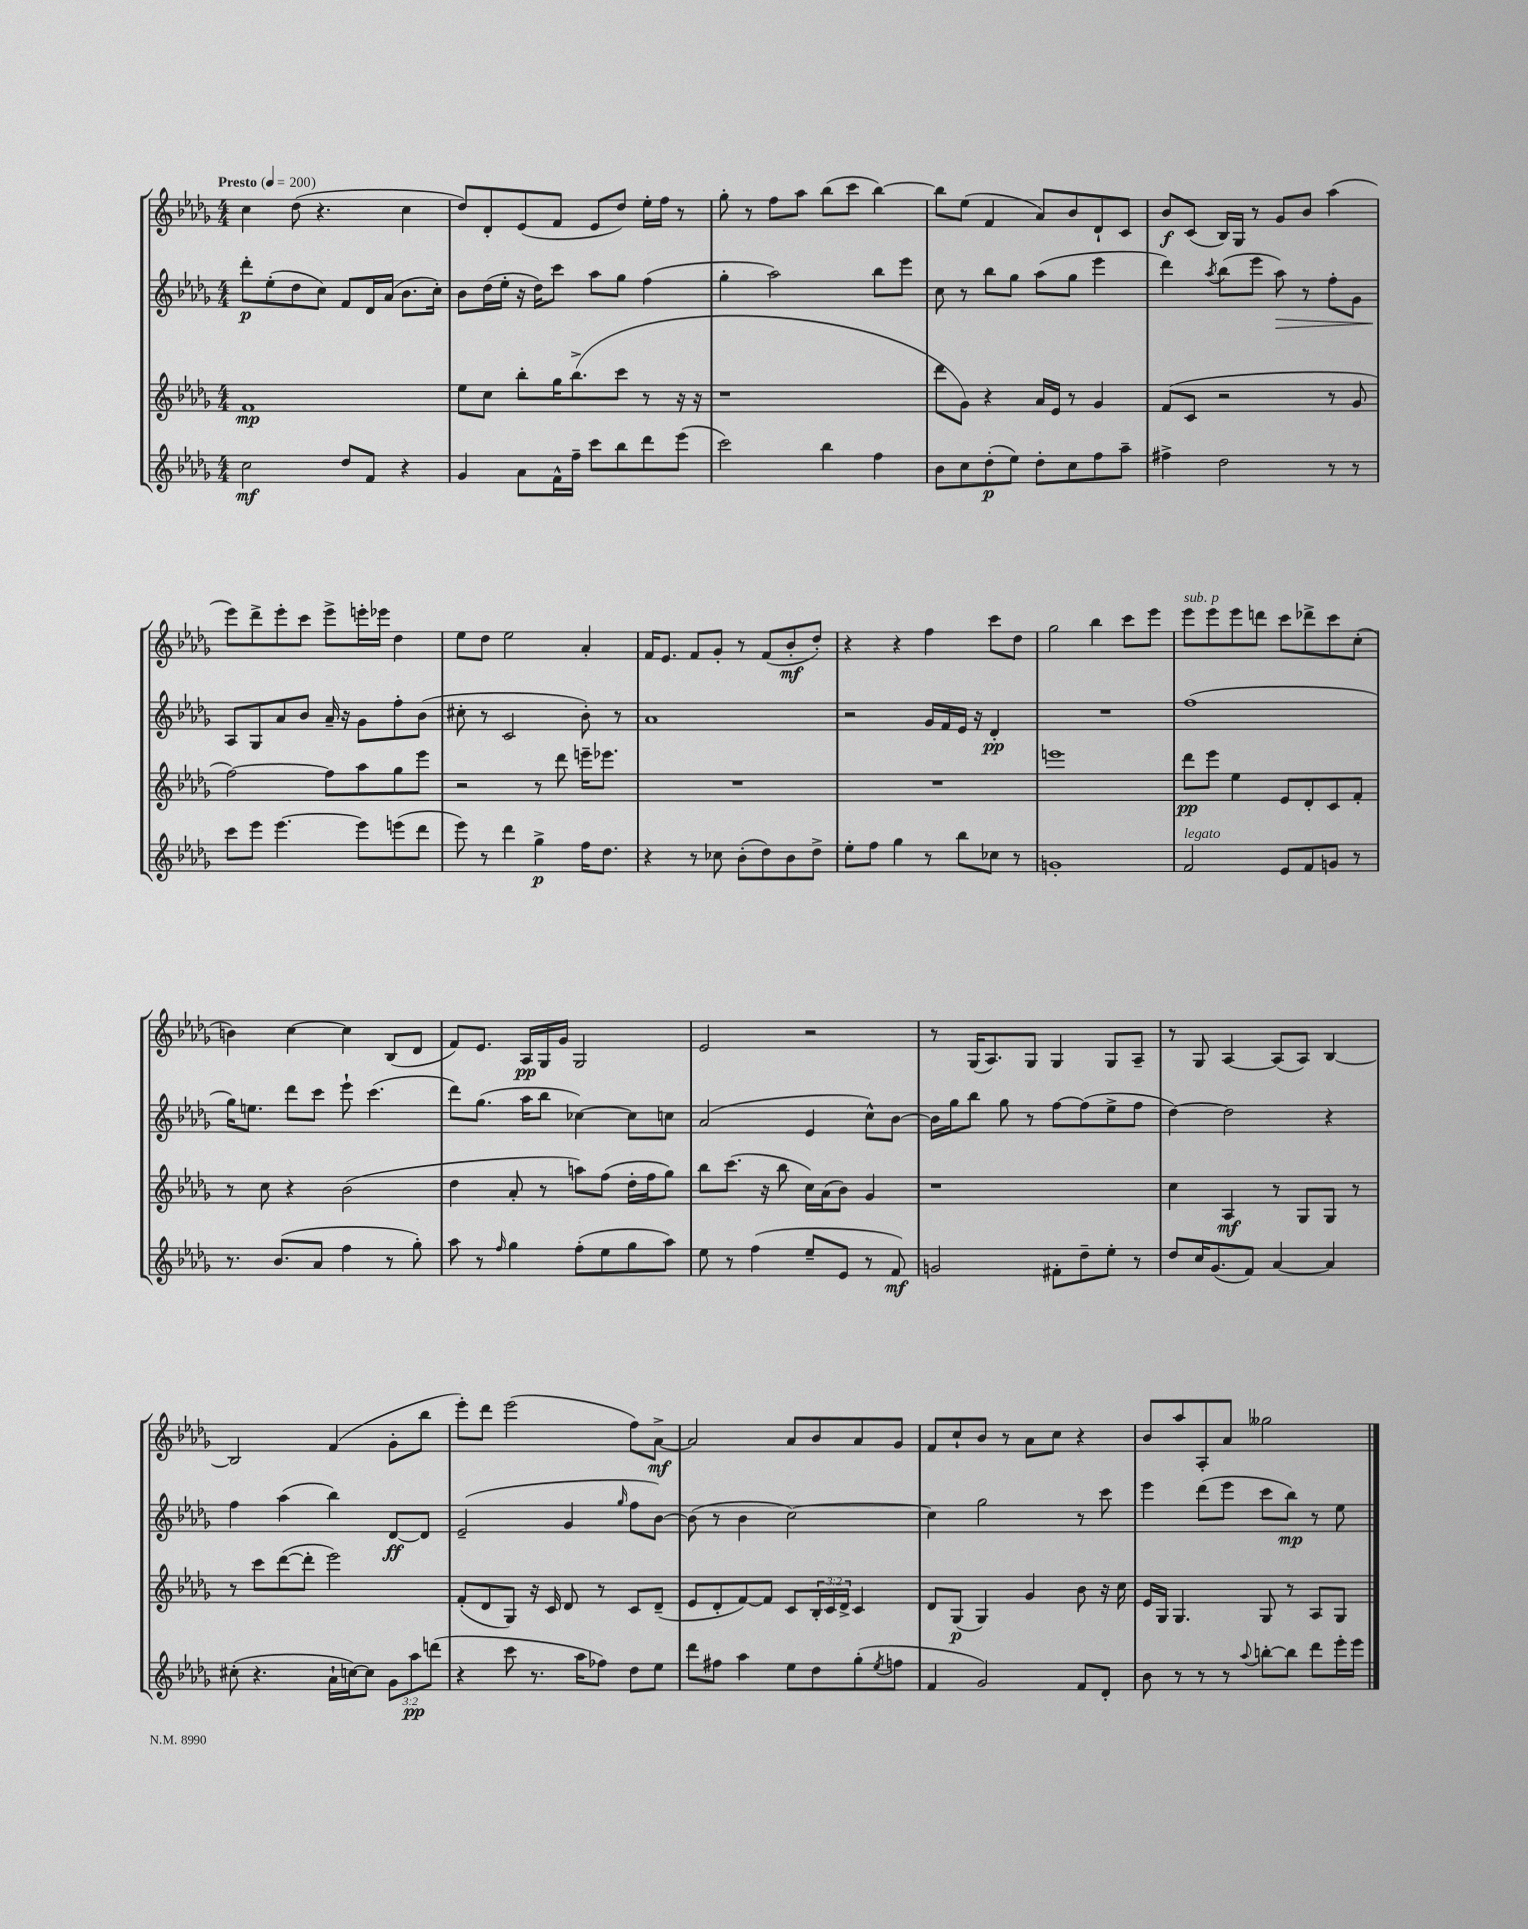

**kern	**kern	**kern	**kern
*staff4	*staff3	*staff2	*staff1
*clefG2	*clefG2	*clefG2	*clefG2
*k[b-e-a-d-g-]	*k[b-e-a-d-g-]	*k[b-e-a-d-g-]	*k[b-e-a-d-g-]
*M4/4	*M4/4	*M4/4	*M4/4
*MM200	*MM200	*MM200	*MM200
2cc\	1f	8ddd-'\L	4cc\
.	.	(8ee-'\	.
.	.	8dd-\	(8dd-\
.	.	8cc\J)	4.r
8dd-/L	.	8f/L	.
8f/J	.	16d-/L	.
.	.	(16a-/JJ	.
4r	.	8.b-\L	4cc\
.	.	16cc'\Jk)	.
=	=	=	=
4g-/	8ee-\L	8b-\L	8dd-/L)
.	8cc\J	(16dd-\L	8d-'/
.	.	16ee-'\JJ	.
8a-\L	8bb-'\L	16r	(8e-/
.	.	16dd-\LK)	.
16f^^\L	16gg-\K	8ccc\J	8f/J
16ff~\JJ	(8.bb-^\	.	.
8ccc\L	.	8aa-\L	8e-/L
8bb-\	8ccc\J	8gg-\J	8dd-/J)
8ddd-\	8r	(4ff\	16ee-'\LL
.	.	.	16ff\JJ
(8eee-\J	16r	.	8r
.	16r	.	.
=	=	=	=
2ccc\)	1r	4gg-'\	8gg-'\
.	.	.	8r
.	.	2aa-\)	8ff\L
.	.	.	8aa-\J
4bb-\	.	.	(8bb-\L
.	.	.	8ccc\J
4ff\	.	8bb-\L	[4bb-\)
.	.	8eee-\J	.
=	=	=	=
8b-\L	8ddd-\L	8cc\	8bb-\]L
8cc\	8g-\J)	8r	(8ee-\J
(8dd-'\	4r	8bb-\L	4f/
8ee-\J)	.	8gg-\J	.
8dd-'\L	16a-/LL	(8aa-\L	8a-/L)
.	16e-/JJ	.	.
8cc\	8r	8gg-\J	8b-/
8ff\	4g-/	4eee-\	8d-`/
8aa-~\J	.	.	8c/J
=	=	=	=
4ff#^\	(8f/L	4ddd-\)	8b-/L
.	8c/J	.	(8c/J
.	.	8qaa-/	.
2dd-\	2r	(8bb-\L	16B-/LL)
.	.	.	16G-/JJ
.	.	8eee-\J	8r
.	.	8aa-\)	8g-/L
.	.	8r	8b-/J
8r	8r	8ff'\L	(4aa-\
8r	8g-/	8g-\J	.
=	=	=	=
8ccc\L	[2ff\)	8A-/L	8eee-\L)
8eee-\J	.	8G-/	8ddd-^\
[4.eee-\	.	8a-/	8eee-'\
.	.	8b-/J	8ccc\J
.	8ff\]L	16a-~/	8eee-^\L
.	.	16r	.
8eee-\]L	8aa-\	8g-\L	16eee'\L
.	.	.	16eee-\JJ
(8eee\	8gg-\	8ff'\	4dd-\
8ddd-\J	8eee-\J	(8b-\J	.
=	=	=	=
8eee-\)	2r	8cc#'\	8ee-\L
8r	.	8r	8dd-\J
4ddd-\	.	2c/	2ee-\
4gg-^\	8r	.	.
.	8ddd-\	.	.
16ff\LK	16eee~\LK	8b-'\)	4a-'/
8.dd-\J	8.eee-\J	.	.
.	.	8r	.
=	=	=	=
4r	1r	1a-	16f/LK
.	.	.	8.e-/J
8r	.	.	8f/L
8cc-\	.	.	8g-'/J
(8b-'\L	.	.	8r
8dd-\)	.	.	(8f/L
8b-\	.	.	8b-'/
8dd-^\J	.	.	8dd-'/J)
=	=	=	=
8ee-'\L	1r	2r	4r
8ff\J	.	.	.
4gg-\	.	.	4r
8r	.	16g-/LL	4ff\
.	.	16f/	.
8bb-\L	.	16e-/JJ	.
.	.	16r	.
8cc-\J	.	4d-'/	8ccc\L
8r	.	.	8dd-\J
=	=	=	=
1g'	1eee	1r	2gg-\
.	.	.	4bb-\
.	.	.	8ccc\L
.	.	.	8eee-\J
=	=	=	=
2f/	8ddd-\L	(1ff	8eee-\L
.	8eee-\J	.	8eee-\
.	4ee-\	.	8eee-\
.	.	.	8ddd\J
8e-/L	8e-/L	.	8ccc\L
8f/	8d-'/	.	8ddd-^\
8g/J	8c/	.	8ccc\
8r	8f'/J	.	(8cc'\J
=	=	=	=
8.r	8r	16gg-\LK)	4b\)
.	.	8.ee\J	.
.	8cc\	.	.
(8.b-/L	.	.	.
.	4r	8ddd-\L	[4cc\
8a-/J	.	8ccc\J	.
4ff\	(2b-\	8eee-`\	4cc\]
.	.	(4.ccc\	.
8r	.	.	(8B-/L
8gg-'\)	.	.	8d-/J
=	=	=	=
8aa-\	4dd-\	8ddd-\L)	8f/L)
8r	.	(8.gg-\J	8.e-/J
16qqff/	.	.	.
4gg-\	8a-'/	.	.
.	.	16aa-\LK	16A-/LL
.	8r	8bb-\J	16G-/
.	.	.	16g-/JJ
(8ff'\L	8aa\L)	[4cc-\)	2G-/
8ee-\	(8ff\J	.	.
8gg-\	16dd-'\LL	8cc-\]L	.
.	16ff\J	.	.
8aa-\J)	8gg-\J)	8cc\J	.
=	=	=	=
8ee-\	8bb-\L	(2a-/	2e-/
8r	(8.ccc\J	.	.
(4ff\	.	.	.
.	16r	.	.
.	8bb-\	.	.
8ee-~/L	16cc\LL)	4e-/	2r
.	(16a-\J	.	.
8e-/J	8b-\J)	.	.
8r	4g-/	8cc^^\L)	.
8f/)	.	[8b-\J	.
=	=	=	=
2g/	1r	16b-\]LL	8r
.	.	16gg-\J	.
.	.	8bb-\J	(16G-/LK
.	.	.	8.A-/)
.	.	8gg-\	.
.	.	8r	8G-/J
8f#'\L	.	[8ff\L	4G-/
8dd-~\	.	(8ff\]	.
8ee-'\J	.	8ee-^\	8G-/L
8r	.	8ff\J	8A-~/J
=	=	=	=
8dd-/L	4cc\	[4dd-\)	8r
16cc/K	.	.	8G-/
(8.g-/	.	.	.
.	4A-/	2dd-\]	[4A-/
8f/J)	.	.	.
[4a-/	8r	.	(8A-/]L
.	8G-/L	.	8A-/J)
4a-/]	8G-/J	4r	[4B-/
.	8r	.	.
=	=	=	=
(8cc#'\	8r	4ff\	2B-/]
4.r	8ccc\L	.	.
.	([8ddd-\	(4aa-\	.
.	8ddd-'\]J	.	.
16a-`\LL	2eee-\)	4bb-\)	(4f/
[16cc\J)	.	.	.
8cc\]J	.	.	.
12g-\L	.	[8d-/L	8g-'\L
12aa-\	.	.	.
.	.	8d-/]J	8bb-\J
(12ddd\J	.	.	.
=	=	=	=
4r	(8f'/L	(2e-~/	8eee-'\L)
.	8d-/	.	8ddd-\J
8ccc\	8G-/J)	.	(2eee-\
8.r	16r	.	.
.	16c/	.	.
.	8d-/	4g-/	.
16aa-\LK	.	.	.
8ff-\J)	8r	.	.
.	.	16qqgg-/	.
8dd-\L	8c/L	8ff\L	8ff\L)
8ee-\J	(8d-~/J	[8b-\J)	[8a-^\J
=	=	=	=
8ddd-\L	8e-/L	(8b-\]	2a-/]
8ff#\J	8d-'/	8r	.
4aa-\	[8f/)	4b-\	.
.	8f/]J	.	.
8ee-\L	8c/L	[2cc\)	8a-/L
8dd-\	24B-'/L	.	8b-/
.	24c/	.	.
.	24d-^/JJ	.	.
(8gg-'\	4c/	.	8a-/
8qee-/	.	.	.
8ff\J	.	.	8g-/J
=	=	=	=
4f/	8d-/L	4cc\]	8f/L
.	(8G-/J	.	8cc`/
2g-/)	4G-/)	2gg-\	8b-/J
.	.	.	8r
.	4g-/	.	8a-\L
.	.	.	8cc\J
8f/L	8b-\	8r	4r
8d-'/J	16r	8ccc\	.
.	16cc\	.	.
=	=	=	=
8b-\	16e-/LL	4eee-\	8b-/L
.	16G-/JJ	.	.
8r	4.G-/	.	8aa-/
8r	.	(8ddd-\L	8A-'/
8r	.	8eee-\J	8a-/J
8qqaa-/	.	.	.
[8bb'\L	8G-/	8ccc\L	2gg--\
8bb\]J	8r	8bb-\J)	.
8ddd-\L	8A-/L	8r	.
16eee-'\L	8G-/J	8ee-\	.
16eee-\JJ	.	.	.
==	==	==	==
*-	*-	*-	*-
